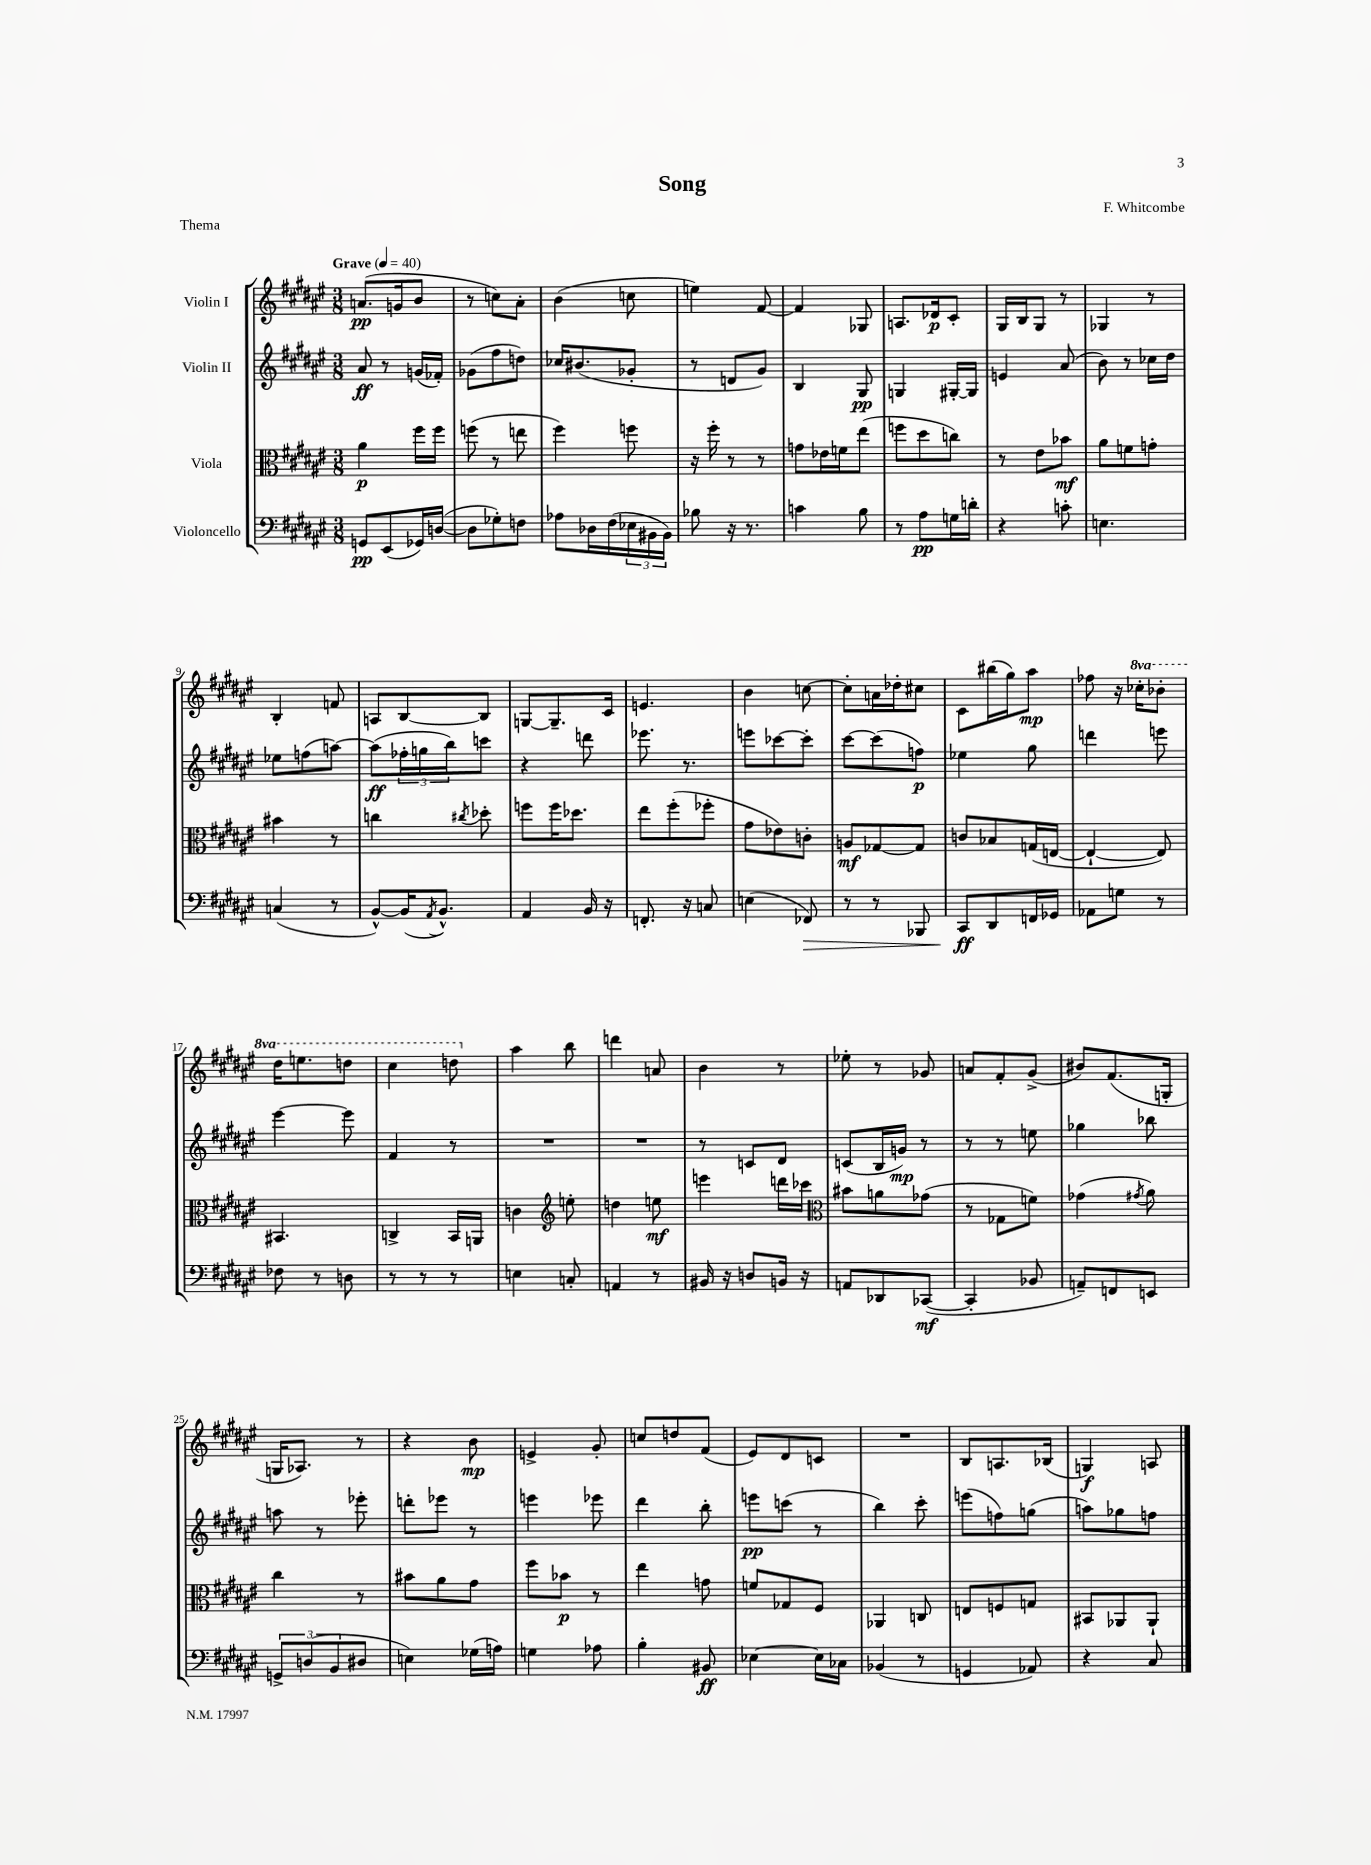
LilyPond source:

\header { title = "Song" composer = "F. Whitcombe" piece = "Thema" }
<<
\new StaffGroup <<
\new Staff = "s0" \with { instrumentName = "Violin I" } {
    \clef treble \key fis \major \numericTimeSignature \time 3/8 \set Staff.ottavationMarkups = #ottavation-simple-ordinals \tempo "Grave" 4 = 40
    a'8.\pp( g'16 b'8 |
    r8 c''8) ais'8-. |
    b'4( c''8 |
    e''4) fis'8~ |
    fis'4 ges8 |
    a8. des'16\p cis'8-. |
    gis16 b16 gis8 r8 |
    ges4 r8 |
    b4-. f'8 |
    a8 b8~ b8 |
    g8~ g8.-- cis'16 |
    e'4. |
    b'4 c''8~ |
    c''8-. a'16 des''16-. cis''8 |
    cis'8 bis''16( gis''16) ais''8\mp |
    fes''8 r16 \ottava #1 ces'''16-. bes''8-. |
    dis'''16 e'''8. d'''8 |
    cis'''4 d'''8 \ottava #0 |
    ais''4 b''8 |
    d'''4 a'8 |
    b'4 r8 |
    ees''8-. r8 ges'8 |
    a'8 fis'8-. gis'8->( |
    bis'8) fis'8.( g16-. |
    g16 aes8.) r8 |
    r4 b'8\mp |
    e'4-> gis'8-. |
    c''8 d''8 fis'8( |
    eis'8) dis'8 c'8 |
    R4. |
    b8 a8. bes16( |
    g4\f) a8 \bar "|." |
}
\new Staff = "s1" \with { instrumentName = "Violin II" } {
    \clef treble \key fis \major \numericTimeSignature \time 3/8
    ais'8\ff r8 g'16( fes'16-.) |
    ges'8( fis''8 d''8) |
    ces''16 bis'8.( ges'8-. |
    r8 d'8 gis'8) |
    b4 gis8\pp |
    g4 gis16~-. gis16 |
    e'4 ais'8( |
    b'8) r8 ces''16 dis''16 |
    ees''8 f''8( a''8~) |
    a''8\ff( \tuplet 3/2 { fes''16-. g''16 b''16) } c'''8 |
    r4 d'''8 |
    ees'''8. r8. |
    e'''8 ces'''8~ ces'''8-. |
    cis'''8~ cis'''8( f''8\p) |
    ees''4 gis''8 |
    d'''4 e'''8 |
    eis'''4~ eis'''8 |
    fis'4 r8 |
    R4. |
    R4. |
    r8 c'8 dis'8 |
    c'8( b16 g'16\mp) r8 |
    r8 r8 e''8 |
    ges''4 bes''8 |
    a''8 r8 ees'''8-. |
    d'''8-. ees'''8 r8 |
    e'''4 ees'''8 |
    dis'''4 b''8-. |
    e'''8\pp c'''8( r8 |
    b''4) cis'''8-. |
    e'''8( f''8) g''8( |
    a''8) ges''8 f''8 \bar "|." |
}
\new Staff = "s2" \with { instrumentName = "Viola" } {
    \clef alto \key fis \major \numericTimeSignature \time 3/8
    ais'4\p fis''16 fis''16 |
    f''8( r8 e''8 |
    fis''4) f''8 |
    r16 fis''16-. r8 r8 |
    g'8 ees'16 f'16 eis''8( |
    f''8 dis''8 c''8) |
    r8 eis'8 bes'8\mf |
    ais'8 f'8 g'8-. |
    bis'4 r8 |
    c''4 \acciaccatura { cis''8 } des''8-. |
    f''8 f''16 des''8. |
    eis''8 fis''8-.( fes''8-. |
    gis'8 ees'8) c'8-. |
    a8\mf ges8~ ges8 |
    c'8 bes8 g16( e16~ |
    e4~-! e8) |
    bis,4. |
    c4-> b,16 a,16 |
    c'4 \clef treble e''8-. |
    d''4 e''8\mf |
    e'''4 d'''16 ces'''16 |
    \clef alto bis'8 a'8 ges'8( |
    r8 ges8 f'8) |
    ges'4( \acciaccatura { gis'8 } ais'8) |
    cis''4 r8 |
    bis'8 ais'8 gis'8 |
    fis''8 bes'8\p r8 |
    eis''4 g'8 |
    f'8 ges8 fis8 |
    aes,4 c8 |
    e8 f8 g8 |
    bis,8 aes,8 aes,8-! \bar "|." |
}
\new Staff = "s3" \with { instrumentName = "Violoncello" } {
    \clef bass \key fis \major \numericTimeSignature \time 3/8
    g,8\pp eis,8( ges,16) d16~( |
    d8 ges8-.) f8 |
    aes8 des16 fis16( \tuplet 3/2 { ees16 bis,16 bis,16) } |
    bes8 r16 r8. |
    c'4 b8 |
    r8 ais8\pp g16 d'16-. |
    r4 c'8-. |
    e4. |
    c4( r8 |
    b,8~-^) b,16( \acciaccatura { ais,8 } b,8.-^) |
    ais,4 b,16 r16 |
    f,8.-. r16 c8 |
    e4( fes,8\>) |
    r8 r8 bes,,8 |
    cis,8\ff\! dis,8 f,16 ges,16 |
    aes,8 g8 r8 |
    fes8 r8 d8 |
    r8 r8 r8 |
    e4 c8-. |
    a,4 r8 |
    bis,16 r16 d8 b,16 r16 |
    a,8 des,8 ces,8~\mf( |
    ces,4-. bes,8 |
    a,8--) f,8 e,8 |
    \tuplet 3/2 { g,8-> d8( b,8 } dis8 |
    e4) ges16( a16) |
    g4 aes8 |
    b4-. bis,8\ff |
    ees4~ ees16 ces16 |
    bes,4( r8 |
    g,4 aes,8) |
    r4 cis8 \bar "|." |
}
>>
>>
